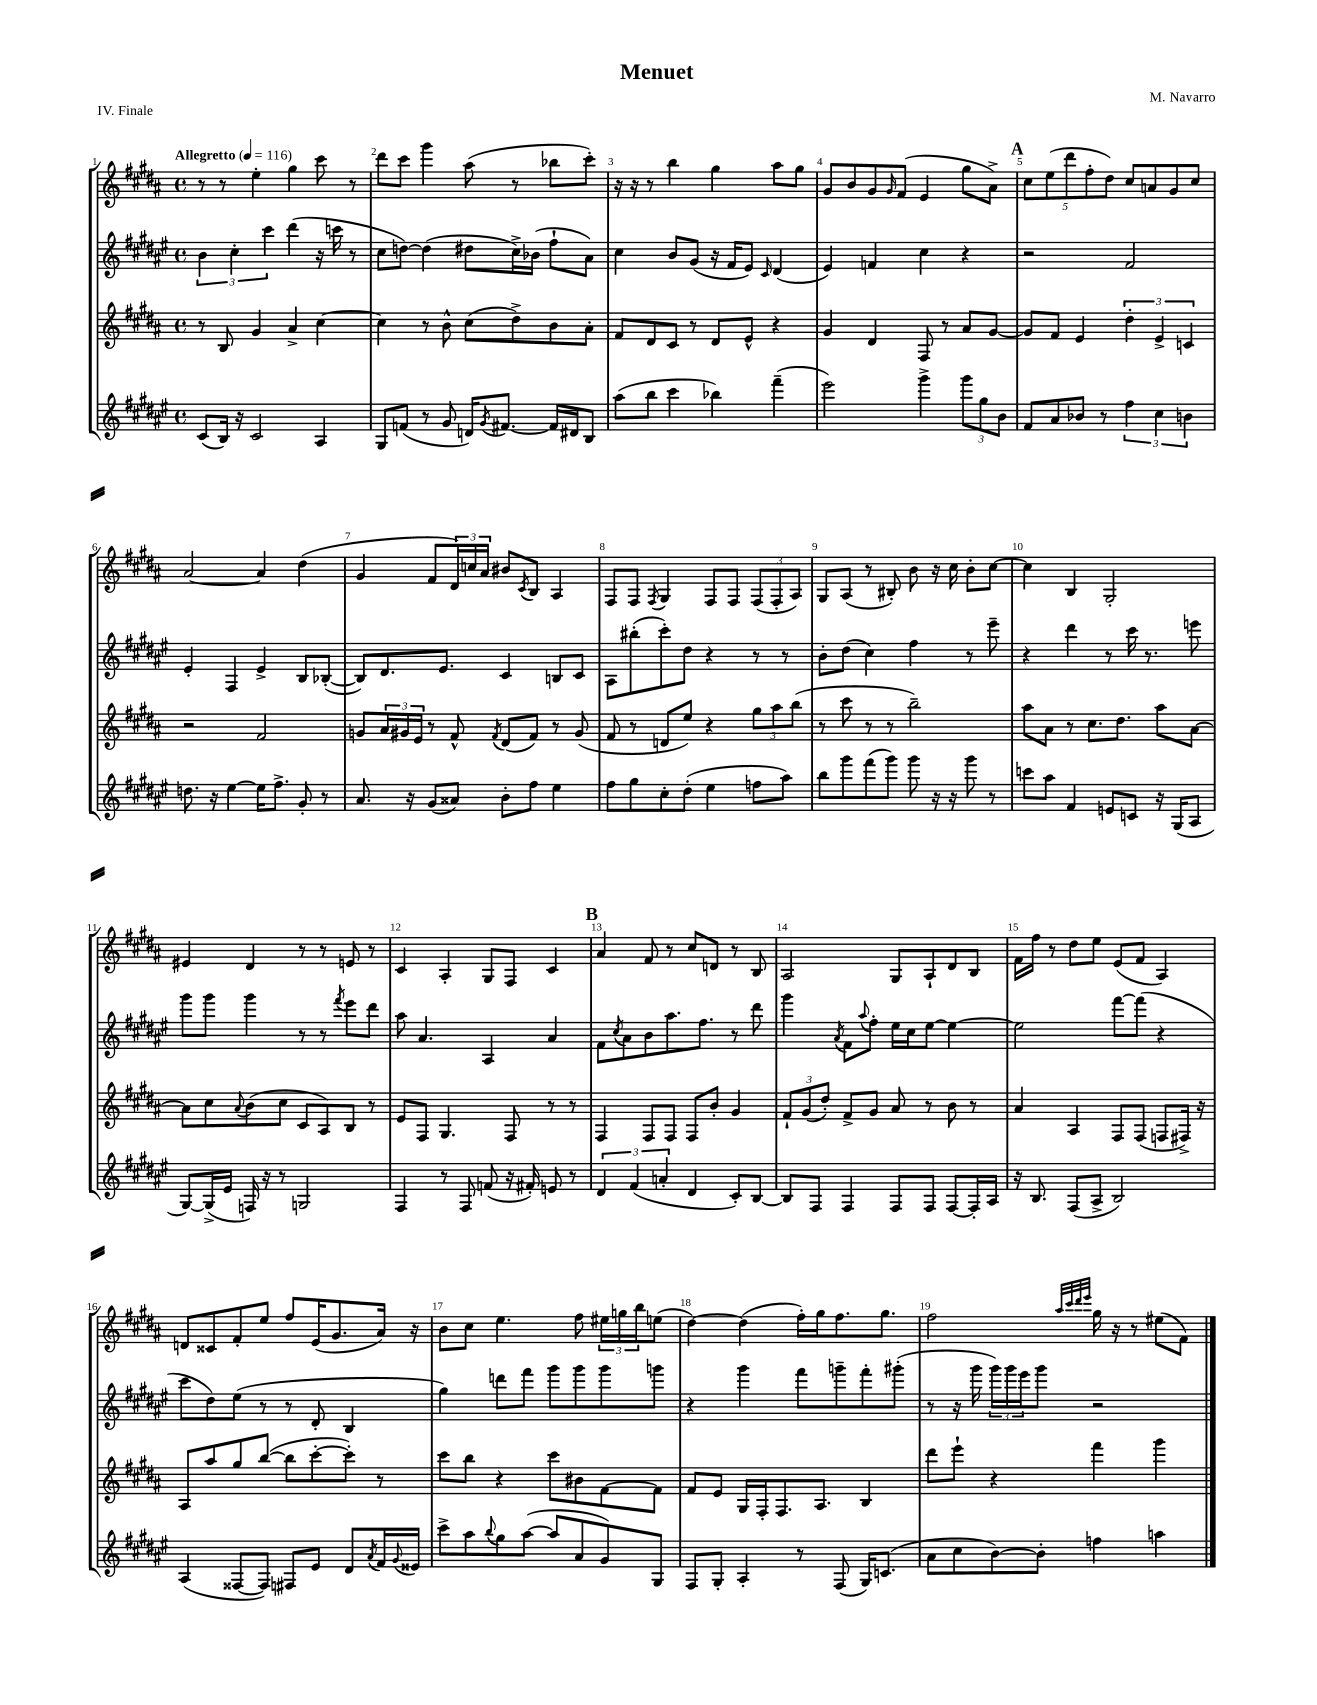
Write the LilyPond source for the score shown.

\header { title = "Menuet" composer = "M. Navarro" piece = "IV. Finale" }
<<
\new StaffGroup <<
\new Staff = "s0" {
    \clef treble \key b \major \defaultTimeSignature \time 4/4 \tempo "Allegretto" 4 = 116
    r8 r8 e''4-. gis''4 cis'''8 r8 |
    dis'''8 cis'''8 gis'''4 ais''8( r8 bes''8 cis'''8-.) |
    r16 r16 r8 b''4 gis''4 ais''8 gis''8 |
    gis'8 b'8 gis'8 \grace { gis'16 } fis'8( e'4 gis''8 ais'8->) |
    \mark \markup { \bold "A" } \tuplet 5/4 { cis''8 e''8( dis'''8 fis''8-. dis''8) } cis''8 a'8 gis'8 cis''8 |
    ais'2~ ais'4 dis''4( |
    gis'4 fis'8 \tuplet 3/2 { dis'16) c''16 ais'16 } bis'8 \acciaccatura { cis'8 } b8 ais4 |
    fis8 fis8 \acciaccatura { fis8 } gis4 fis8 fis8 \tuplet 3/2 { fis8( fis8-. ais8) } |
    gis8 ais8( r8 bis8-.) b'8 r16 cis''16 b'8-. cis''8~ |
    cis''4 b4 gis2-. |
    eis'4 dis'4 r8 r8 e'8 r8 |
    cis'4 ais4-. gis8 fis8 cis'4 |
    \mark \markup { \bold "B" } ais'4 fis'8 r8 cis''8 d'8 r8 b8 |
    ais2 gis8 ais8-! dis'8 b8 |
    fis'16 fis''16 r8 dis''8 e''8 e'8( fis'8 ais4) |
    d'8 cisis'8 fis'8-. e''8 fis''8 e'16( gis'8. ais'16) r16 |
    b'8 cis''8 e''4. fis''8 \tuplet 3/2 { eis''16 g''16 b''16 } e''8( |
    dis''4~) dis''4( fis''16-.) gis''16 fis''8. gis''8. |
    fis''2 \grace { ais''32 cis'''32 dis'''32 e'''32 } gis''16 r16 r8 eis''8( fis'8) \bar "|." |
}
\new Staff = "s1" {
    \clef treble \key fis \major \defaultTimeSignature \time 4/4
    \tuplet 3/2 { b'4 cis''4-. cis'''4 } dis'''4( r16 c'''16 r8 |
    cis''8 d''8~) d''4( dis''8 cis''16->) bes'16( fis''8-! ais'8) |
    cis''4 b'8 gis'8( r16 fis'16 eis'8) \grace { cis'16 } dis'4( |
    eis'4) f'4 cis''4 r4 |
    \mark \markup { \bold "A" } r2 fis'2 |
    eis'4-. fis4 eis'4-> b8 bes8~-.( |
    bes8) dis'8. eis'8. cis'4 b8 cis'8 |
    ais8 bis''8-.( cis'''8-.) dis''8 r4 r8 r8 |
    b'8-. dis''8( cis''4) fis''4 r8 eis'''8-- |
    r4 dis'''4 r8 cis'''16 r8. e'''8 |
    gis'''8 gis'''8 gis'''4 r8 r8 \acciaccatura { fis'''8 } eis'''8 dis'''8 |
    ais''8 ais'4. ais4 ais'4 |
    \mark \markup { \bold "B" } fis'8 \acciaccatura { cis''8 } ais'8 b'8 ais''8. fis''8. r8 dis'''8 |
    gis'''4 \acciaccatura { ais'8 } fis'8 \appoggiatura { ais''8 } fis''8-. eis''16 cis''16 eis''8~ eis''4~ |
    eis''2 fis'''8~ fis'''8( r4 |
    cis'''8 dis''8) eis''8( r8 r8 dis'8-. b4 |
    gis''4) d'''8 fis'''8 gis'''8 gis'''8 gis'''8 g'''8 |
    r4 gis'''4 fis'''8 g'''8-- fis'''8-. gis'''8-.( |
    r8 r16 gis'''16 \tuplet 3/2 { gis'''16) gis'''16 eis'''16 } gis'''8 r2 \bar "|." |
}
\new Staff = "s2" {
    \clef treble \key b \major \defaultTimeSignature \time 4/4
    r8 b8 gis'4 ais'4-> cis''4~ |
    cis''4 r8 b'8-^ cis''8( dis''8->) b'8 ais'8-. |
    fis'8 dis'8 cis'8 r8 dis'8 e'8-^ r4 |
    gis'4 dis'4 fis8 r8 ais'8 gis'8~ |
    \mark \markup { \bold "A" } gis'8 fis'8 e'4 \tuplet 3/2 { dis''4-. e'4-> c'4 } |
    r2 fis'2 |
    g'8 \tuplet 3/2 { ais'16 gis'16 e'16 } r8 fis'8-^ \acciaccatura { fis'8 } dis'8( fis'8) r8 gis'8( |
    fis'8 r8 d'8 e''8) r4 \tuplet 3/2 { gis''8 ais''8 b''8( } |
    r8 cis'''8 r8 r8 b''2--) |
    ais''8 ais'8 r8 cis''8. dis''8. ais''8 ais'8~ |
    ais'8 cis''8 \appoggiatura { ais'8 } b'8( cis''8 cis'8 ais8) b8 r8 |
    e'8 fis8 gis4. fis8 r8 r8 |
    \mark \markup { \bold "B" } fis4 fis8 fis8 fis8 b'8-. gis'4 |
    \tuplet 3/2 { fis'8-! gis'8( dis''8-.) } fis'8-> gis'8 ais'8 r8 b'8 r8 |
    ais'4 ais4 fis8 fis8( f8 fis16->) r16 |
    ais8 ais''8 gis''8 b''8~( b''8 cis'''8~-. cis'''8-.) r8 |
    cis'''8 b''8 r4 cis'''8 bis'8 fis'8~ fis'8 |
    fis'8 e'8 gis16 fis16-. fis8. ais8. b4 |
    dis'''8 e'''8-! r4 fis'''4 gis'''4 \bar "|." |
}
\new Staff = "s3" {
    \clef treble \key fis \major \defaultTimeSignature \time 4/4
    cis'8( b16) r16 cis'2 ais4 |
    gis8 f'8( r8 gis'8 d'16) \acciaccatura { gis'8 } fis'8.~ fis'16 dis'16 b8 |
    ais''8( b''8 cis'''4 bes''4) fis'''4--( |
    eis'''2) gis'''4-> \tuplet 3/2 { gis'''8 gis''8 b'8 } |
    \mark \markup { \bold "A" } fis'8 ais'8 bes'8 r8 \tuplet 3/2 { fis''4 cis''4 b'4 } |
    d''8. r16 eis''4~ eis''16 fis''8.-> gis'8-. r8 |
    ais'8. r16 gis'8( aisis'8) b'8-. fis''8 eis''4 |
    fis''8 gis''8 cis''8-. dis''8-.( eis''4 f''8 ais''8) |
    b''8 gis'''8 fis'''8( gis'''8) gis'''8 r16 r16 gis'''8 r8 |
    c'''8 ais''8 fis'4 e'8 c'8 r16 gis16( ais8 |
    gis8~) gis16->( eis'16 f16) r16 r8 g2 |
    fis4 r8 fis8 f'8( r16 fis'16-.) e'8 r8 |
    \mark \markup { \bold "B" } \tuplet 3/2 { dis'4 fis'4( a'4-. } dis'4 cis'8-.) b8~ |
    b8 fis8 fis4 fis8 fis8 fis8~ fis16-. ais16 |
    r16 b8. fis8( ais8-> b2) |
    ais4( fisis8~ fisis8) fis8 eis'8 dis'8 \acciaccatura { ais'8 } fis'16 \appoggiatura { gis'8 } eisis'16 |
    cis'''8-> ais''8 \appoggiatura { b''8 } gis''8 ais''8~( ais''8 ais'8 gis'8) gis8 |
    fis8 gis8-. ais4-. r8 fis8( gis16) c'8.( |
    ais'8 cis''8 b'8~) b'8-. f''4 a''4 \bar "|." |
}
>>
>>
\layout { \context { \Score \override BarNumber.break-visibility = ##(#f #t #t) barNumberVisibility = #all-bar-numbers-visible } }
